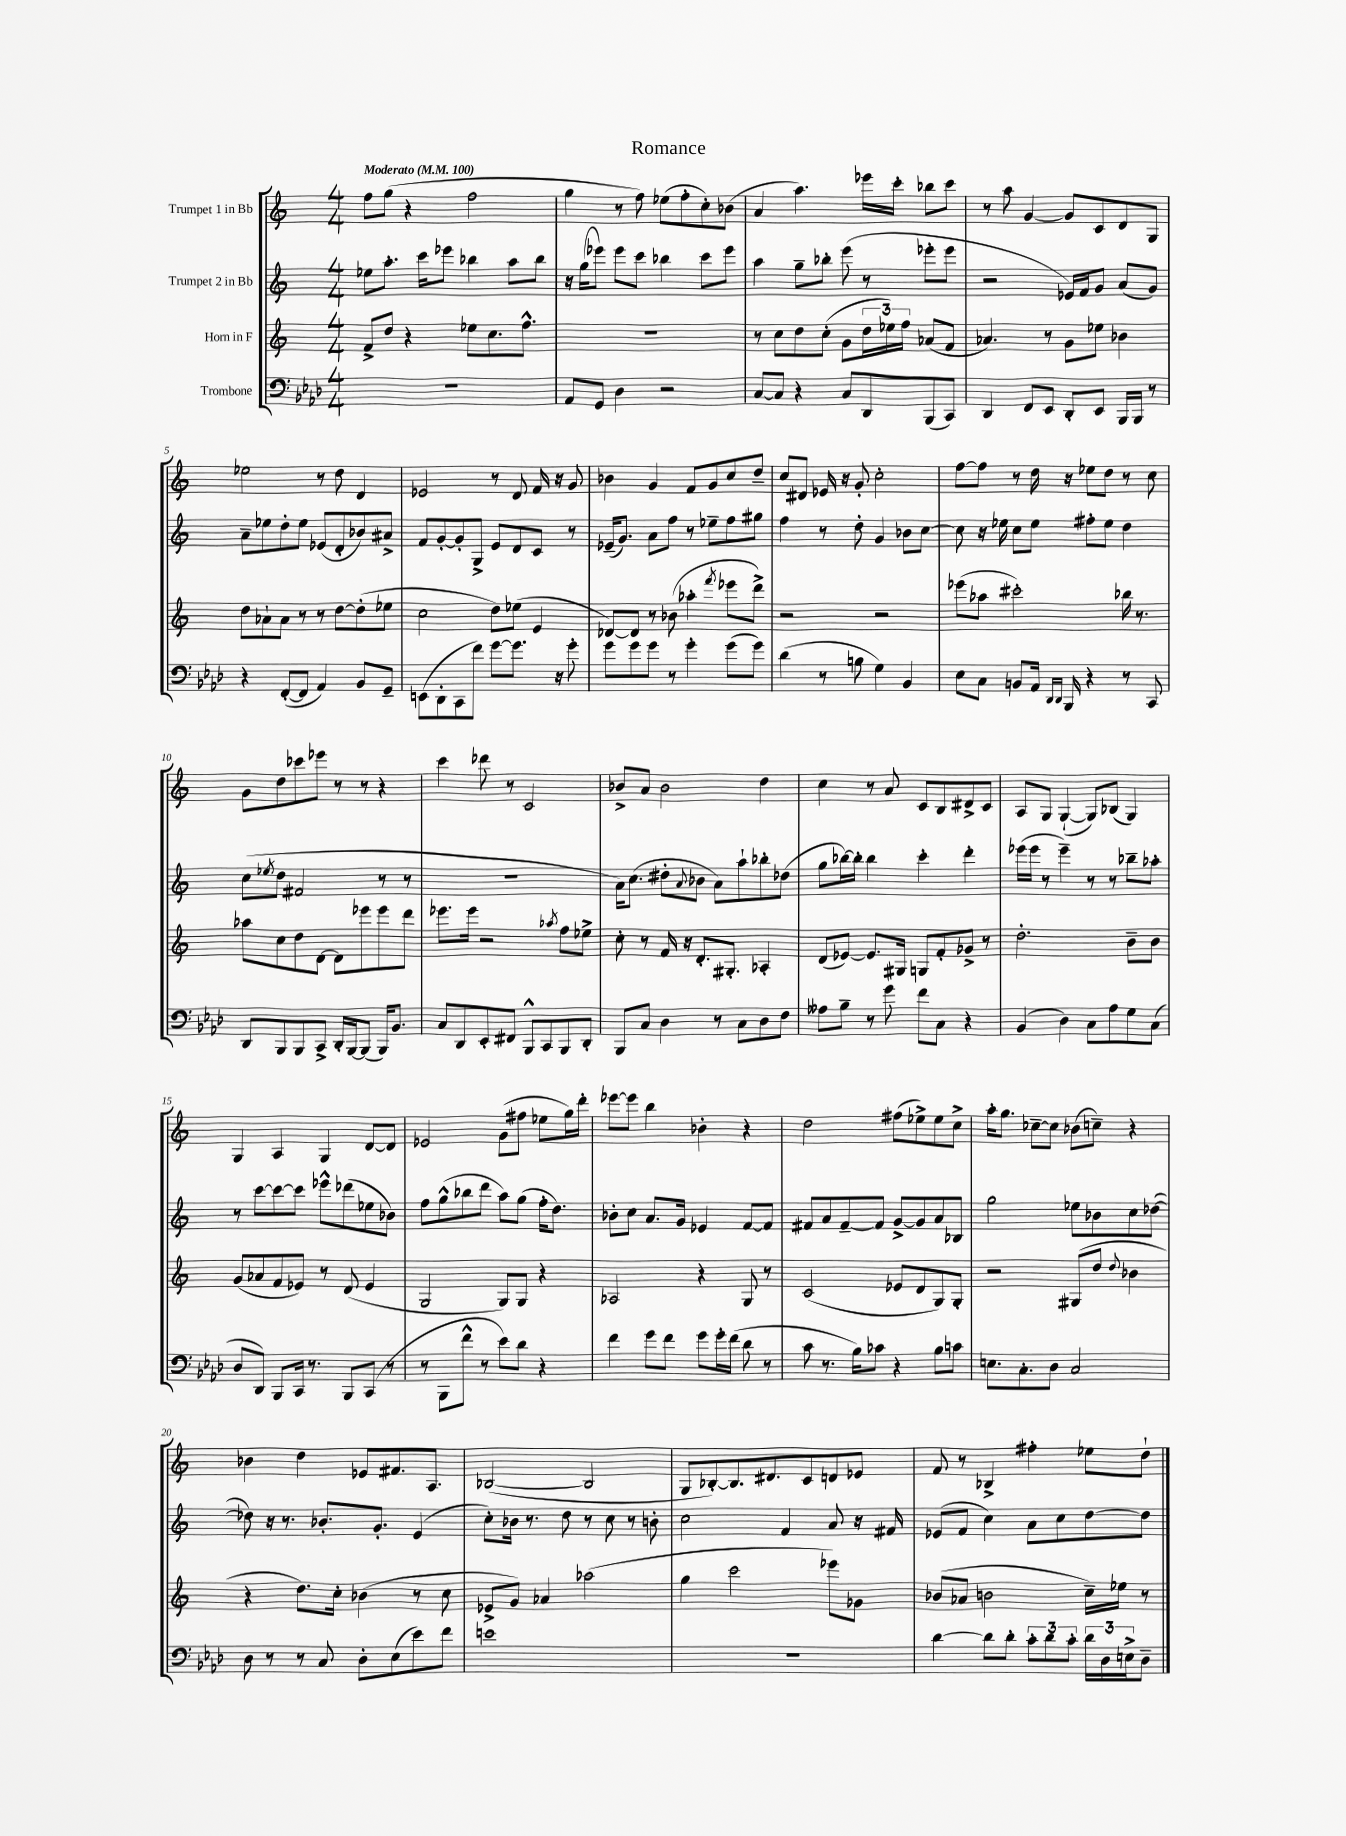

**kern	**kern	**kern	**kern
*staff4	*staff3	*staff2	*staff1
*clefF4	*clefG2	*clefG2	*clefG2
*k[b-e-a-d-]	*k[]	*k[]	*k[]
*M4/4	*M4/4	*M4/4	*M4/4
*MM100	*MM100	*MM100	*MM100
1r	8f^/L	8ee-\L	8ff\L
.	8dd/J	8.aa'\J	(8gg\J
.	4r	.	4r
.	.	16ccc\LK	.
.	.	8eee-\J	.
.	8ee-\L	4bb-\	2ff\
.	8.cc\	.	.
.	.	8aa\L	.
.	8.ff^^\J	.	.
.	.	8bb-\J	.
=	=	=	=
8AA-/L	1r	16r	4gg\
.	.	(16gg\LK	.
8GG/J	.	8eee-\J)	.
4D-\	.	8eee-\L	8r
.	.	8ccc\J	8ff\)
2r	.	4bb-\	(8ee-\L
.	.	.	8ff'\
.	.	8ccc\L	8cc'\)
.	.	8eee-\J	(8b-\J
=	=	=	=
[8C/L	8r	4aa\	4a/
8C/]J	8cc\L	.	.
4r	8dd\	8gg~\L	4.aa\)
.	(8cc'\J	8bb-'\J	.
8C/L	8g\L	(8eee\	.
8DD-/	24dd\L	8r	16eee-\LL
.	24ee-\)	.	.
.	.	.	16ccc'\JJ
.	24ff\JJ	.	.
(8BBB-/	(8a-/L	8eee-'\L	8bb-\L
8CC/J)	8f/J	8eee-\J	8ccc\J
=	=	=	=
4DD-/	4.a-/)	2r	8r
.	.	.	8aa\
8FF/L	.	.	[4g/
8EE-/J	8r	.	.
8DD-'/L	8g\L	16e-/LL)	8g/]L
.	.	16f/J	.
8EE-/J	8ee-\J	8g/J	8c/
16BBB-/LL	4b-\	(8a/L	8d/
16BBB-/JJ	.	.	.
8r	.	8g/J)	8G/J
=	=	=	=
4r	8dd\L	8a~\L	2ee-\
.	8a-`\	8ee-\	.
([8FF'/L	8a-\J	8dd'\	.
8FF/]J	8r	8ee-\J	.
4AA-/)	8r	(8e-/L	8r
.	[8dd\L	8d'/	8dd\
8BB-/L	(8dd'\]	8b-/)	4d/
8GG~/J	8ee-\J	8a#^/J	.
=	=	=	=
(8EE\L	2cc\	8f/L	2e-/
8DD-'\	.	[8g'/	.
8CC\	.	8g'/]	.
8f\J)	.	8G^/J	.
[8g\L	8dd\L)	8e/L	8r
8.g\]J	(8ee-\J	8d/	8d/
.	4e/	8c/J	16f/
16r	.	.	16r
8g'\	.	8r	8g/
=	=	=	=
8g\L	[8d-/L)	(16e-~/LK	4b-\
.	.	8.g/J)	.
8g\	8d-/]J	.	.
8g\J	8r	8a\L	4g/
8r	(8b-\	8ff\J	.
4g'\	4aa-'\	8r	8f/L
.	.	8ee-~\L	8g/
.	8qfff/	.	.
(8g\L	8eee-\L	8ff\	8cc/
8g\J)	8ddd^\J)	8gg#\J	8dd~/J
=	=	=	=
(4d-\	2r	4ff\	8cc/L
.	.	.	8d#/J
8r	.	8r	16e-/
.	.	.	16r
8B\	.	8dd'\	8g'/
4G\)	2r	4g/	2cc'\
4BB-/	.	8b-\L	.
.	.	[8cc\J	.
=	=	=	=
8E-\L	(8eee-\L	8cc\]	[8ff\L
8C\J	8aa-\J	16r	8ff\]J
.	.	16ee-\	.
8BB/L	2ccc#'\)	8cc\L	8r
16AA-/Jk	.	8ee-\J	16dd\
16qqDD-/LL	.	.	.
16qqDD-/JJ	.	.	.
16BBB-/	.	.	16r
4r	.	8ff#'\L	8ee-\L
.	.	8ee-\J	8dd\J
8r	16bb-\	4dd\	8r
.	8.r	.	.
8CC/	.	.	8cc\
=	=	=	=
8DD-/L	8aa-\L	(8cc\L	8g\L
.	.	8qee-/	.
8BBB-/	8cc\	8dd\J	8dd\
8BBB-/	8dd\	2f#/	8ccc-\
8CC^/J	[8d\J	.	8eee-\J
16DD-'/LL	8d\]L	.	8r
[16BBB-/J	.	.	.
(8BBB-/]J	8eee-\	.	8r
16BBB-/LK)	8eee-\	8r	4r
8.BB-/J	.	.	.
.	8ddd\J	8r	.
=	=	=	=
8C/L	8.eee-\L	1r	4ccc\
8DD-/	.	.	.
.	16eee-\Jk	.	.
8EE-'/	2r	.	8ddd-\
8FF#/J	.	.	8r
8BBB-^^/L	.	.	2c/
8CC/	.	.	.
.	8qaa-/	.	.
8BBB-/	8ff\L	.	.
8DD-'/J	8ee-^\J	.	.
=	=	=	=
8BBB-/L	8cc'\	16a\LK)	8b-^/L
.	.	(8.cc\J	.
8C/J	8r	.	8a/J
4D-\	16f/	8dd#'\L	2b-\
.	16r	.	.
.	.	8qqa/	.
.	8.d'/L	8b-\J	.
8r	.	8a\L)	.
.	8.G#'/J	.	.
8C\L	.	8aa`\	.
8D-\	4A-'/	8bb-'\	4dd\
8F\J	.	(8dd-\J	.
=	=	=	=
8A--\L	(8d/L	8gg\L	4cc\
8B-~\J	[8e-/J)	[16bb-\L)	.
.	.	16bb-'\]JJ	.
8r	8.e-/]L	4bb-\	8r
8g\	.	.	8a/
.	16G#/Jk	.	.
8f\L	8G/L	4ccc'\	8c/L
8C\J	8f'/	.	8B/
4r	8g-^/J	4ddd'\	8d#^/
.	8r	.	8c/J
=	=	=	=
(4BB-/	2.dd'\	(16eee-\LL	8A/L
.	.	16eee-\JJ	.
.	.	8r	8G/J
4D-\)	.	4eee-~\)	([4G`/
8C\L	.	8r	8G/]L)
8A-\	.	8r	(8B-/J
8G\	8b~\L	8bb-~\L	4G/)
(8C\J	8b\J	8aa-'\J	.
=	=	=	=
8D-/L	(8g/L	8r	4G/
8DD-/J)	8a-/	[8ccc\L	.
8BBB-/L	8f/	8ccc\_	4A/
16CC/Jk	8e-/J)	8ccc\]J	.
8.r	.	.	.
.	8r	8eee-^^\L	4G/
8BBB-/L	(8d/	(8ddd-\	.
(8CC/J	4e-/	8ee-\	[8d/L
8r	.	8b-\J)	8d/]J
=	=	=	=
8r	2G/	8ff\L	2e-/
8BBB-\L	.	(8gg^^\	.
8f^^\J	.	8bb-\	.
8r	.	8ddd\J	.
8e-\L)	8G/L)	8aa\L)	(8g\L
8d-\J	8G/J	(8gg\J	8ff#\J
4r	4r	16ff'\LK	8ee-\L
.	.	8.dd\J)	.
.	.	.	16gg\L)
.	.	.	16ddd'\JJ
=	=	=	=
4f\	2A-/	8b-'\L	[8eee-\L
.	.	8cc\J	8eee-\]J
8g\L	.	8.a/L	4bb\
8f\J	.	.	.
.	.	16g/Jk	.
8g\L	4r	4e-/	4b-'\
16g'\L	.	.	.
(16f\JJ	.	.	.
8d-\	8G/	[8f/L	4r
8r	8r	8f/]J	.
=	=	=	=
8c\	(2c/	8f#/L	2dd\
8.r	.	8a/	.
.	.	[8f#~/	.
16B-\LK)	.	.	.
8c-\J	.	8f#/]J	.
4r	8e-/L	[8g^/L	(8ff#\L
.	8d/	8g/]	8ee-^\)
8B-\L	8G/)	8a/	8ee-\
8c\J	8G'/J	8B-/J	8cc^\J
=	=	=	=
8.E\L	2r	2gg\	16aa'\LK
.	.	.	8.gg\J
8.C'\	.	.	.
.	.	.	[8cc-~\L
8D-\J	.	.	8cc-\]J
2C/	(8G#/L	8ee-\L	(8b-\L
.	8dd/J	8b-\	8cc~\J)
.	8qqdd/	.	.
.	4b-\	8cc\	4r
.	.	([8dd-\J	.
=	=	=	=
8D-\	4r	8dd-\])	4b-\
8r	.	16r	.
.	.	8.r	.
8r	8.dd\L)	.	4dd\
8C/	.	8.b-'/L	.
.	16cc'\Jk	.	.
8D-'\L	(4b-\	.	8e-/L
.	.	8.g'/J	.
(8E-\	.	.	8.f#/
8e-\)	8r	(4e/	.
.	.	.	8.A/J
8f\J	8cc\	.	.
=	=	=	=
1e	8e-^/L	8cc'\L)	([2B-/
.	8g/J)	16b-\Jk	.
.	.	8.r	.
.	4a-/	.	.
.	.	8dd\	.
.	(2aa-\	8r	2B-/]
.	.	8cc\	.
.	.	8r	.
.	.	8b'\	.
=	=	=	=
1r	4gg\	2cc\	8G/L
.	.	.	[8B-'/)
.	2ccc\	.	8.B-/]
.	.	.	8.d#/
.	.	4f/	.
.	.	.	8c/
.	8eee-\L)	8a/	8d/
.	8g-\J	16r	8e-/J
.	.	16f#/	.
=	=	=	=
[4d-\	(8b-/L	(8e-/L	8f/
.	8a-/J	8f/J	8r
8d-\]L	2b\	4cc\)	4B-^/
8d-'\J	.	.	.
12c'\L	.	8a\L	4ff#'\
12d-\	.	.	.
.	.	8cc\	.
12c'\J	.	.	.
24d-\LL	16cc~\LL)	[8dd\	8ee-\L
24D-\	.	.	.
.	16ee-\JJ	.	.
24E^\J	.	.	.
8D-~\J	8r	8dd\]J	8dd`\J
==	==	==	==
*-	*-	*-	*-
